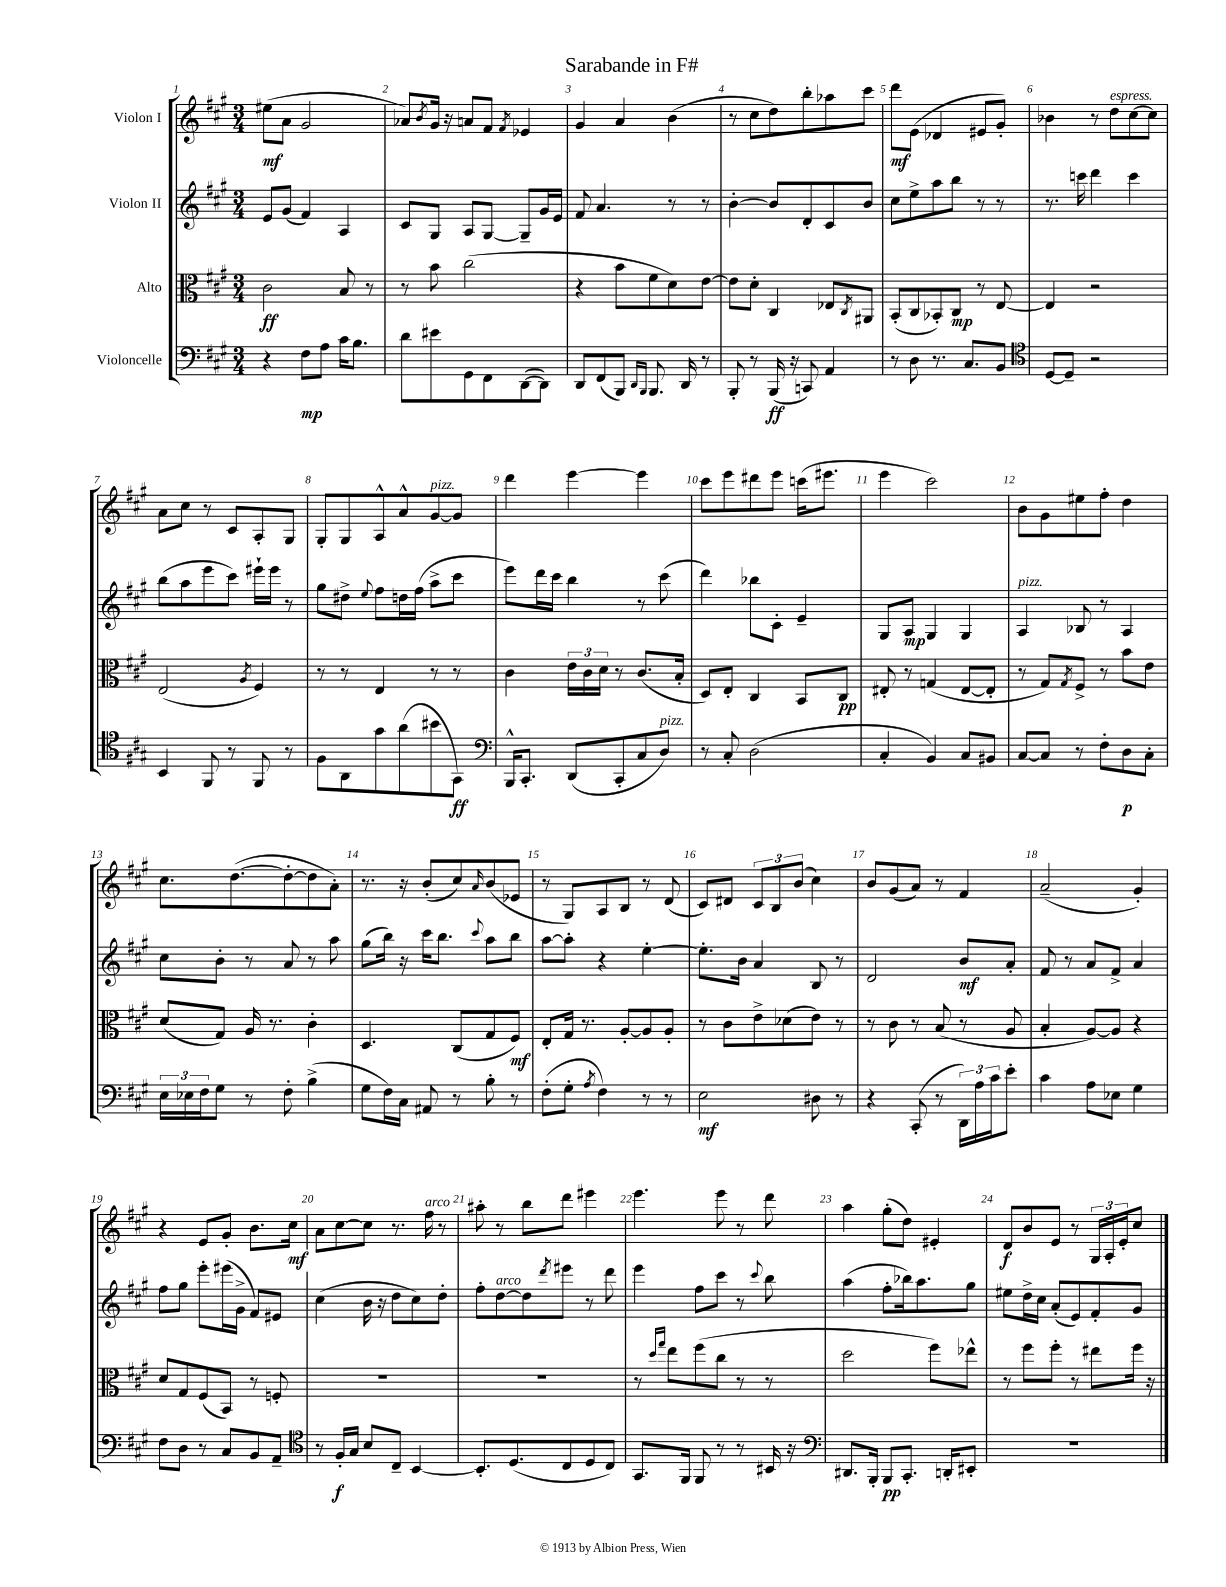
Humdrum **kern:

**kern	**dynam	**kern	**dynam	**kern	**dynam	**kern	**dynam
*part4	*part4	*part3	*part3	*part2	*part2	*part1	*part1
*staff4	*staff4	*staff3	*staff3	*staff2	*staff2	*staff1	*staff1
*I"Violoncelle	*	*I"Alto	*	*I"Violon II	*	*I"Violon I	*
*clefF4	*	*clefC3	*	*clefG2	*	*clefG2	*
*k[f#c#g#]	*	*k[f#c#g#]	*	*k[f#c#g#]	*	*k[f#c#g#]	*
*M3/4	*	*M3/4	*	*M3/4	*	*M3/4	*
=1	=1	=1	=1	=1	=1	=1	=1
4r	.	2c#\	ff	8e/L	.	(8ee#X\L	mf
.	.	.	.	(8g#/J	.	8a\J	.
8F#\L	mp	.	.	4f#/)	.	2g#/	.
8A\J	.	.	.	.	.	.	.
16c#\KL	.	8B/	.	4A/	.	.	.
8.B\J	.	.	.	.	.	.	.
.	.	8r	.	.	.	.	.
=2	=2	=2	=2	=2	=2	=2	=2
8d\L	.	8r	.	8c#/L	.	8a-X/L)	.
.	.	.	.	.	.	8qb/	.
8e#X\	.	8b\	.	8G#/J	.	16g#/Jk	.
.	.	.	.	.	.	16r	.
8GG#\	.	(2cc#\	.	8A/L	.	8an/L	.
8FF#\	.	.	.	[8G#/J	.	8f#/J	.
.	.	.	.	.	.	8qf#/	.
([8DD\	.	.	.	8G#~/L]	.	4e-X/	.
8DD\J])	.	.	.	16g#/L	.	.	.
.	.	.	.	16e/JJ	.	.	.
=3	=3	=3	=3	=3	=3	=3	=3
8DD/L	.	4r	.	8f#/	.	4g#/	.
(8FF#/	.	.	.	4.a/	.	.	.
8BBB/J)	.	8b\L	.	.	.	4a/	.
16qqDD/LL	.	.	.	.	.	.	.
16qqBBB/JJ	.	.	.	.	.	.	.
8.BBB/	.	8f#\	.	.	.	.	.
.	.	8d\)	.	8r	.	(4b\	.
16DD/	.	.	.	.	.	.	.
8r	.	[8e\J	.	8r	.	.	.
=4	=4	=4	=4	=4	=4	=4	=4
8BBB'/	.	8e\L]	.	[4b'\	.	8r	.
8r	.	8d'\J	.	.	.	8cc#\L	.
(16BBB/	ff	4C#/	.	8b/L]	.	8dd\)	.
16r	.	.	.	.	.	.	.
8CCn/)	.	.	.	8d'/	.	8bb'\	.
4AA/	.	8E-X/L	.	8c#/	.	8aa-X\	.
.	.	8qC#/	.	.	.	.	.
.	.	8AA#X/J	.	8b/J	.	8ccc#\J	.
=5	=5	=5	=5	=5	=5	=5	=5
8r	.	(8BB'/L	.	8cc#\L	.	8ddd\L	mf
8D\	.	8C#/	.	8ee^\	.	(8e\J	.
8.r	.	8BB-X'/)	.	8aa\	.	4d-X/	.
.	.	8C#/J	mp	8bb\J	.	.	.
8.C#/L	.	.	.	.	.	.	.
.	.	8r	.	8r	.	8e#X/L	.
8BB/J	.	[8E/	.	8r	.	8g#'/J)	.
=6	=6	=6	=6	=6	=6	=6	=6
*clefC4	*	*	*	*	*	*	*
[8D/L	.	4E/]	.	8.r	.	4b-X\	.
8D~/J]	.	.	.	.	.	.	.
.	.	.	.	16cccn\	.	.	.
2r	.	2r	.	4ddd\	.	8r	.
!	!	!	!	!	!	!LO:TX:a:i:t=espress.	!
.	.	.	.	.	.	8dd\L	.
.	.	.	.	4ccc\	.	[8cc#\	.
.	.	.	.	.	.	8cc#\J]	.
!!LO:LB:g=z
=7	=7	=7	=7	=7	=7	=7	=7
4BB/	.	(2E/	.	(8bb\L	.	8a\L	.
.	.	.	.	8aa\	.	8cc#\J	.
8FF#/	.	.	.	8eee\	.	8r	.
8r	.	.	.	8ccc#\J)	.	8c#/L	.
.	.	8qA/	.	.	.	.	.
8FF#/	.	4F#/)	.	16eee#X`\LL	.	8A'/	.
.	.	.	.	16eee#\JJ	.	.	.
8r	.	.	.	8r	.	8G#/J	.
=8	=8	=8	=8	=8	=8	=8	=8
8F#\L	.	8r	.	8gg#\L	.	8G#'/L	.
8AA\	.	8r	.	8dd#X^\J	.	8G#/	.
.	.	.	.	8qqee/	.	.	.
8g#\	.	4E/	.	8ff#\L	.	8A^^/	.
(8a\	.	.	.	16ddn\L	.	8a^^/	.
.	.	.	.	(16ff#\JJ	.	.	.
!	!	!	!	!	!	!LO:TX:a:i:t=pizz.	!
8b#X\	.	8r	.	8aa^\L	.	[8g#/	.
8GG#\J)	ff	8r	.	8ccc#\J	.	8g#/J]	.
=9	=9	=9	=9	=9	=9	=9	=9
*clefF4	*	*	*	*	*	*	*
16BBB^^/KL	.	4c#\	.	8eee\L)	.	4ddd\	.
8.CC#'/J	.	.	.	.	.	.	.
.	.	.	.	16ddd\L	.	.	.
.	.	.	.	16ccc#\JJ	.	.	.
(8DD/L	.	24e\LL	.	4bb\	.	[4eee\	.
.	.	24c#\	.	.	.	.	.
.	.	24d\JJ	.	.	.	.	.
8CC#'/	.	8r	.	.	.	.	.
8C#/	.	(8.c#/L	.	8r	.	4eee\]	.
!LO:TX:a:i:t=pizz.	!	!	!	!	!	!	!
8D/J)	.	.	.	(8ccc#\	.	.	.
.	.	16B'/Jk	.	.	.	.	.
=10	=10	=10	=10	=10	=10	=10	=10
8r	.	8D/L)	.	4ddd\)	.	8ccc#\L	.
8C#'/	.	8E'/J	.	.	.	8eee\	.
(2D\	.	4C#/	.	8bb-X\L	.	8ddd#X\	.
.	.	.	.	8c#'\J	.	8eee\J	.
.	.	8BB/L	.	4e~/	.	(16cccn\KL	.
.	.	.	.	.	.	8.eee#X\J	.
.	.	8C#/J	pp	.	.	.	.
=11	=11	=11	=11	=11	=11	=11	=11
4C#'/	.	8E#X'/	.	8G#/L	.	4eee\	.
.	.	8r	.	8A/J	mp	.	.
4BB/)	.	(4Gn/	.	4G#/	.	2ccc#\)	.
8C#/L	.	[8E#/L	.	4G#/	.	.	.
8BB#X/J	.	8E#'/J]	.	.	.	.	.
=12	=12	=12	=12	=12	=12	=12	=12
!	!	!	!	!LO:TX:a:i:t=pizz.	!	!	!
[8C#/L	.	8r	.	4A/	.	8b\L	.
8C#/J]	.	8G#/L)	.	.	.	8g#\	.
.	.	8qG#/	.	.	.	.	.
8r	.	8F#^/J	.	8B-X/	.	8ee#X\	.
8F#'\L	.	8r	.	8r	.	8ff#'\J	.
8D\	p	8b\L	.	4A/	.	4dd\	.
8C#'\J	.	8e\J	.	.	.	.	.
!!LO:LB:g=z
=13	=13	=13	=13	=13	=13	=13	=13
24E\LL	.	(8d/L	.	8cc#\L	.	8.cc#\L	.
24E-X\	.	.	.	.	.	.	.
24F#\J	.	.	.	.	.	.	.
8G#\J	.	8G#/J)	.	8b'\J	.	.	.
.	.	.	.	.	.	([8.dd\	.
8r	.	16A/	.	8r	.	.	.
.	.	8.r	.	.	.	.	.
8F#'\	.	.	.	8a/	.	8dd'\_	.
(4B^\	.	4c#'\	.	8r	.	8dd\]	.
.	.	.	.	8aa\	.	8a'\J)	.
=14	=14	=14	=14	=14	=14	=14	=14
8G#\L	.	4.D/	.	(8gg#\L	.	8.r	.
16F#\L)	.	.	.	16bb\Jk)	.	.	.
16C#\JJ	.	.	.	16r	.	16r	.
8AA#X/	.	.	.	16ccc#\KL	.	(8b'/L	.
.	.	.	.	8.bb\J	.	.	.
8r	.	(8C#/L	.	.	.	8cc#/)	.
.	.	.	.	8qqccc#/	.	16qqa/	.
8B'\	.	8G#/	.	8aa\L	.	(8b/	.
8r	.	8F#/J)	mf	8bb\J	.	8e-X/J	.
=15	=15	=15	=15	=15	=15	=15	=15
(8F#'\L	.	8E'/L	.	[8aa\L	.	8r	.
8G#'\J	.	16G#/Jk	.	8aa'\J]	.	8G#/L)	.
.	.	8.r	.	.	.	.	.
8qA/	.	.	.	.	.	.	.
4F#\)	.	.	.	4r	.	8A/	.
.	.	[8A'/L	.	.	.	8B/J	.
8r	.	8A/]	.	[4ee'\	.	8r	.
8r	.	8A'/J	.	.	.	(8d/	.
=16	=16	=16	=16	=16	=16	=16	=16
2E\	mf	8r	.	8.ee'\L]	.	8c#/L)	.
.	.	8c#\L	.	.	.	8d#X/J	.
.	.	.	.	16b\Jk	.	.	.
.	.	8e^\	.	4a/	.	12c#/L	.
.	.	.	.	.	.	12B/	.
.	.	(8d-X\	.	.	.	.	.
.	.	.	.	.	.	(12b/J	.
8D#X\	.	8e\J)	.	8B/	.	4cc#\)	.
8r	.	8r	.	8r	.	.	.
=17	=17	=17	=17	=17	=17	=17	=17
4r	.	8r	.	2d/	.	8b/L	.
.	.	8c#\	.	.	.	(8g#/	.
(8CC#'/	.	8r	.	.	.	8a/J)	.
8r	.	(8B/	.	.	.	8r	.
24DD\LL)	.	8r	.	8b/L	mf	4f#/	.
24A\	.	.	.	.	.	.	.
24c#\J	.	.	.	.	.	.	.
8e'\J	.	8A/	.	8a'/J	.	.	.
=18	=18	=18	=18	=18	=18	=18	=18
4c#\	.	4B'/	.	8f#/	.	(2a~/	.
.	.	.	.	8r	.	.	.
8A\L	.	[8A/L)	.	8a/L	.	.	.
8E-X\J	.	8A/J]	.	8f#^/J	.	.	.
4G#\	.	4r	.	4a/	.	4g#'/)	.
!!LO:LB:g=z
=19	=19	=19	=19	=19	=19	=19	=19
8F#\L	.	8d/L	.	8ff#\L	.	4r	.
8D\J	.	8G#/	.	8gg#\J	.	.	.
8r	.	(8F#/	.	8eee'\L	.	8e/L	.
8C#/L	.	8BB/J)	.	(16eee#X\L	.	8g#'/J	.
.	.	.	.	16g#^\JJ	.	.	.
8BB/	.	8r	.	8f#/L)	.	8.b\L	.
8AA~/J	.	8Fn'/	.	8e#X/J	.	.	.
.	.	.	.	.	.	16cc#\Jk	mf
=20	=20	=20	=20	=20	=20	=20	=20
*clefC4	*	*	*	*	*	*	*
8r	.	2.r	.	(4cc#\	.	8a\L	.
16F#'/LL	f	.	.	.	.	[8cc#\	.
16G#/JJ	.	.	.	.	.	.	.
8B/L	.	.	.	16b\	.	8cc#\J]	.
.	.	.	.	16r	.	.	.
8C#~/J	.	.	.	8dd\L	.	8.r	.
[4BB/	.	.	.	8cc#\)	.	.	.
!	!	!	!	!	!	!LO:TX:a:i:t=arco	!
.	.	.	.	.	.	16ff#\	.
.	.	.	.	8dd'\J	.	8r	.
=21	=21	=21	=21	=21	=21	=21	=21
8.BB'/L]	.	2.r	.	8ff#'\L	.	8aa#X'\	.
!	!	!	!	!LO:TX:a:i:t=arco	!	!	!
.	.	.	.	[8dd\	.	8r	.
(8.D/	.	.	.	.	.	.	.
.	.	.	.	8dd\]	.	8bb\L	.
.	.	.	.	8qddd/	.	.	.
8C#/	.	.	.	8eee#X\J	.	8ddd\J	.
8D/	.	.	.	8r	.	4eee#X\	.
8C#/J)	.	.	.	8ddd\	.	.	.
=22	=22	=22	=22	=22	=22	=22	=22
8.GG#/L	.	8r	.	4eee\	.	4.eee\	.
.	.	16qqdd/LL	.	.	.	.	.
.	.	16qqgg#/JJ	.	.	.	.	.
.	.	8ee\L	.	.	.	.	.
16FF#/Jk	.	.	.	.	.	.	.
8FF#/	.	(8ff#\	.	8ff#\L	.	.	.
8r	.	8cc#\J	.	8ccc#\J	.	8eee\	.
8r	.	8r	.	8r	.	8r	.
.	.	.	.	8qqccc#/	.	.	.
16BB#X/	.	8r	.	8bb\	.	8ddd\	.
16r	.	.	.	.	.	.	.
=23	=23	=23	=23	=23	=23	=23	=23
*clefF4	*	*	*	*	*	*	*
8.DD#X/L	.	2dd\	.	(4aa\	.	4aa\	.
16BBB'/Jk	.	.	.	.	.	.	.
8BBB/L	pp	.	.	8ff#'\L	.	(8gg#'\L	.
8.CC#'/J	.	.	.	16bb-X\k)	.	8dd\J)	.
.	.	.	.	8.aa\	.	.	.
.	.	8ff#\L)	.	.	.	4e#X'/	.
16DDn'/KL	.	.	.	.	.	.	.
8EE#X'/J	.	8ee-X^^\J	.	8gg#\J	.	.	.
=24	=24	=24	=24	=24	=24	=24	=24
2.r	.	8r	.	8ee#X\L	.	8d/L	f
.	.	8ff#\L	.	16dd^\L	.	8b/	.
.	.	.	.	16cc#\JJ	.	.	.
.	.	8ff#'\J	.	(8a'/L	.	8e/J	.
.	.	8r	.	8e/)	.	8r	.
.	.	8ee#X\L	.	8f#'/	.	24G#/LL	.
.	.	.	.	.	.	24A'/	.
.	.	.	.	.	.	24e'/J	.
.	.	16ff#\Jk	.	8g#/J	.	8cc#/J	.
.	.	16r	.	.	.	.	.
==	==	==	==	==	==	==	==
*-	*-	*-	*-	*-	*-	*-	*-
